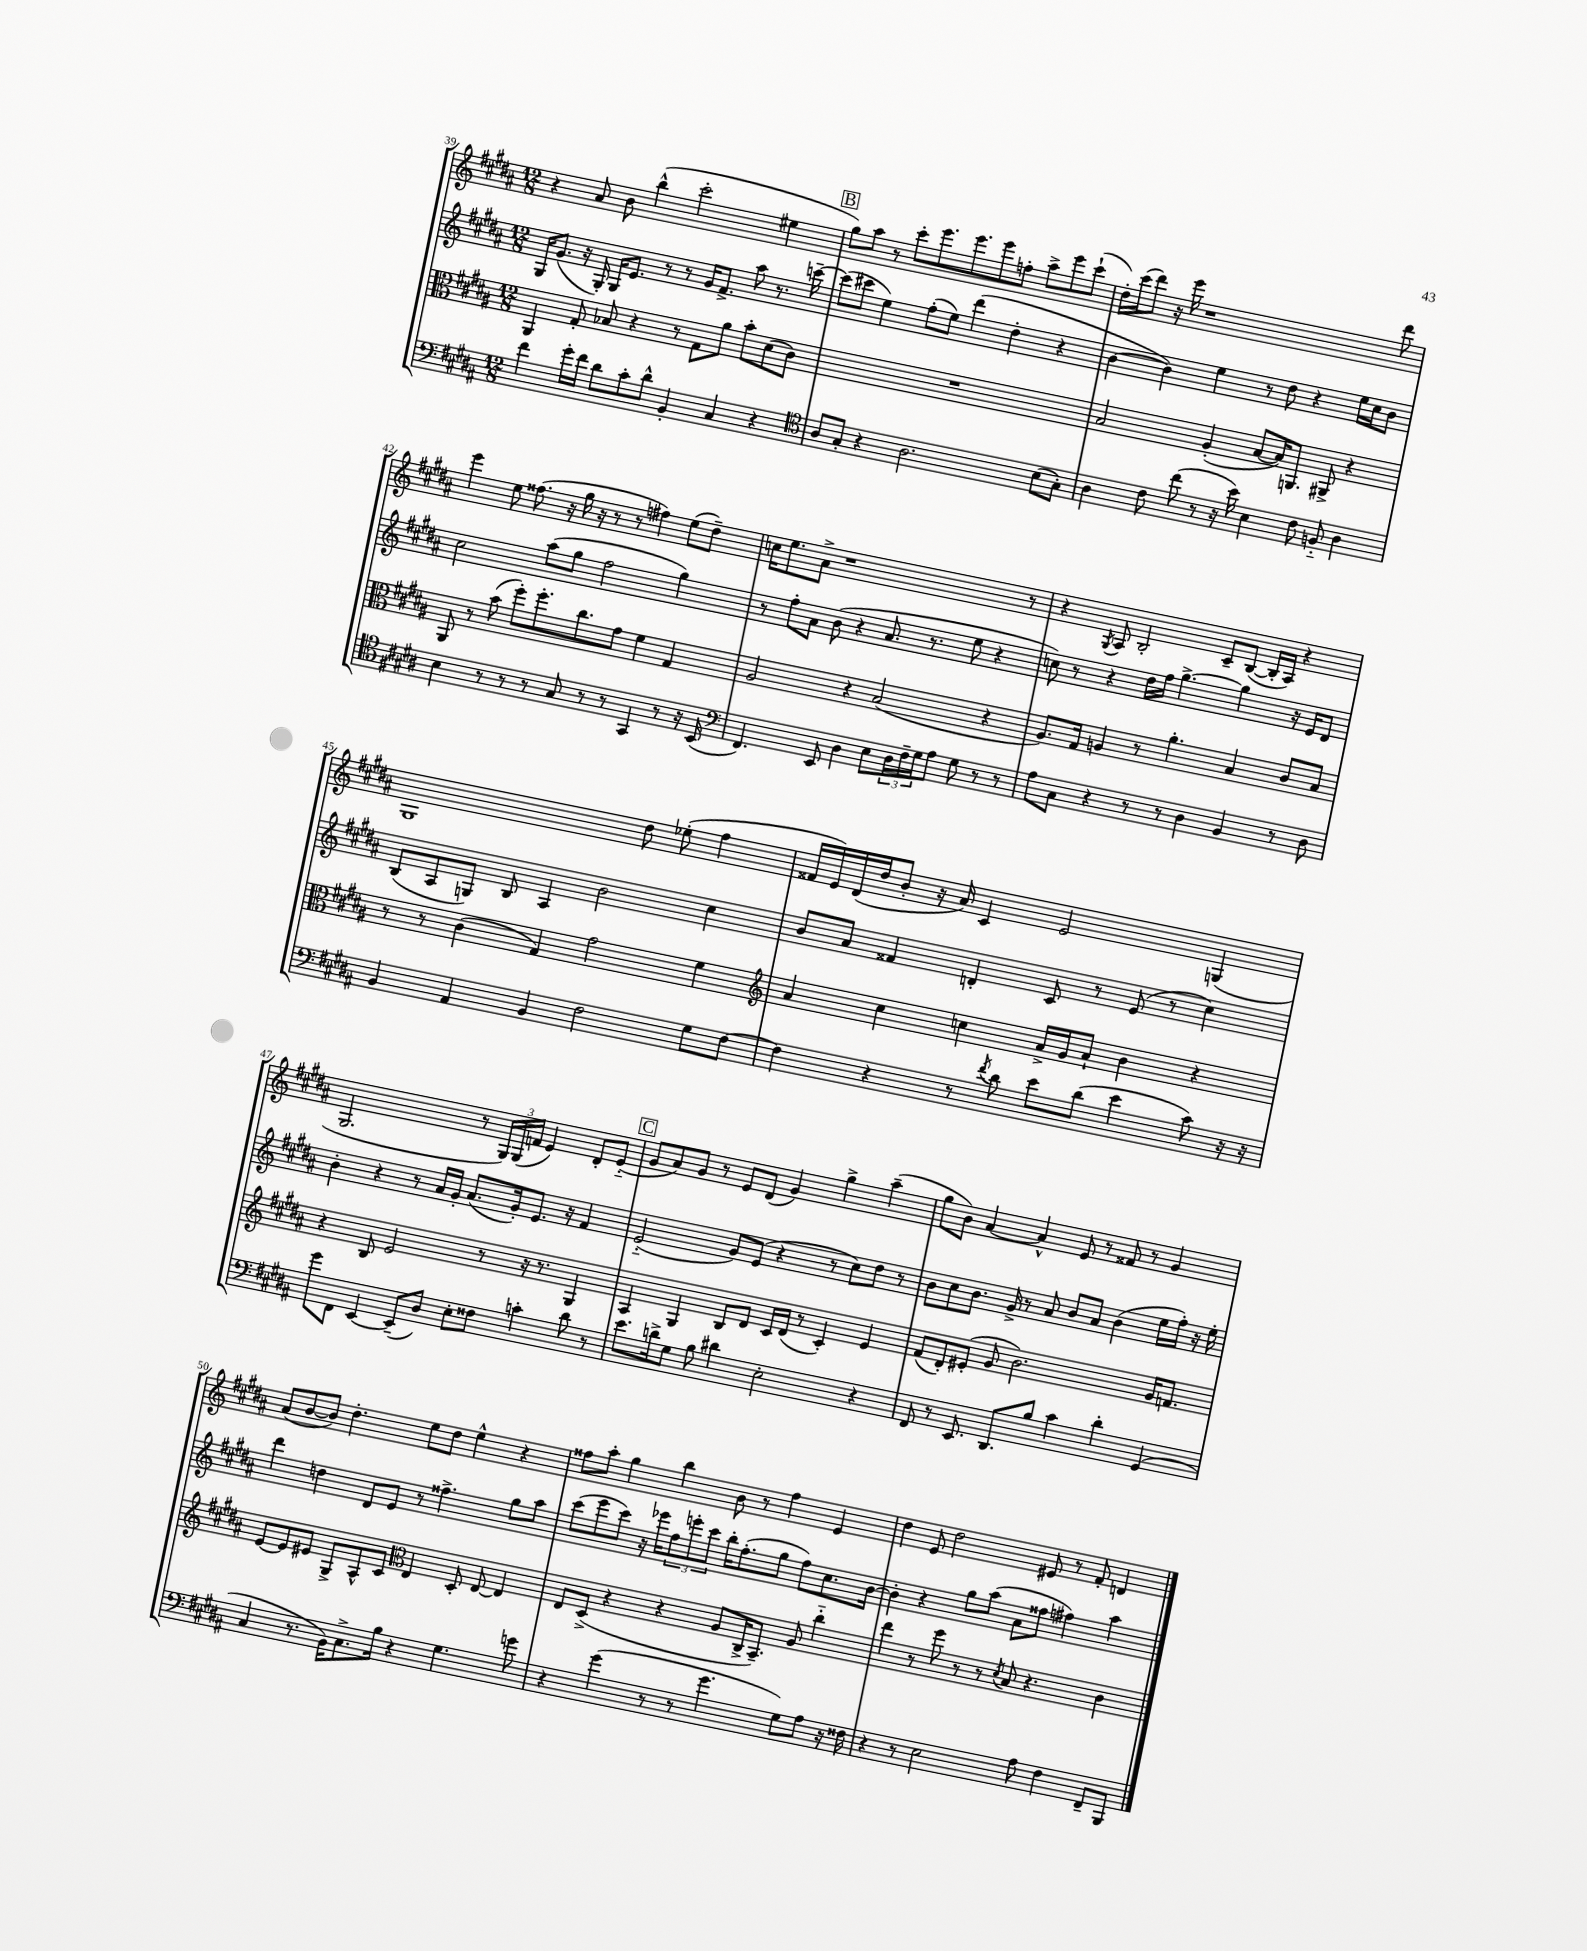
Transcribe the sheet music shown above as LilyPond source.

<<
\new StaffGroup <<
\new Staff = "s0" {
    \clef treble \key b \major \numericTimeSignature \time 12/8
    r4 ais'8 b'8 b''4-^( cis'''2-. eis''4 |
    \mark \markup { \box "B" } gis''8) ais''8 r8 cis'''8-. e'''8. e'''8. e'''8 f''8-. ais''8-> e'''8 cis'''8-!( |
    dis''16-.) cis'''16( dis'''8) r16 e'''16 r1 dis'''8 |
    e'''4 e''8 fisis''8.( r16 gis''16 r16 r8 r8 fis''4) e''8( dis''8--) |
    c''16 e''8. ais'8-> r1 r8 |
    r4 \acciaccatura { gis8 } ais8 b2-. cis'8-- b8~( b16-. ais16) r4 |
    gis1 dis''8 ees''8-.( fis''4 |
    fisis'16 e'16) dis'16( dis''16 b'8-. r16 ais'16) cis'4 e'2 g4( |
    gis2. r8 \tuplet 3/2 { gis16) gis16( f'16 } e'4) dis'8-. e'8-_( |
    \mark \markup { \box "C" } gis'8 ais'8) gis'8 r8 e'8 dis'8( gis'4) gis''4-> ais''4--( |
    gis''8 b'8) ais'4~ ais'4-^ e'8 r8 fisis'8 r8 gis'4 |
    ais'8( b'8~ b'8) dis''4.-. e''8 dis''8 e''4-^ r4 |
    fisis''8 ais''8-. gis''4 b''4 b'8 r8 fisis''4 e'4 |
    dis''4 e'8 dis''2 eis'8 r8 fis'8-. d'4 \bar "|." |
}
\new Staff = "s1" {
    \clef treble \key b \major \numericTimeSignature \time 12/8
    gis16 gis'8.( r16 gis16-.) gis16 e'8. r8 r8 gis'16 fis'8.-> ais''8 r8. c'''16~-- |
    \mark \markup { \box "B" } c'''8( cis'''8 e''4) fis''8-.( e''8) dis'''4( dis''4-. r4 |
    b'4~ b'4) e''4 r8 dis''8 r4 e''16 cis''16 b'8 |
    cis''2 ais''8( gis''8 fis''2 gis''4) |
    r8 fis''8-. ais'8 b'8( r4 ais'8. r8. e''8 r4 |
    c''8) r8 r4 dis''16 fis''16 gis''4.~-> gis''4 r16 e'16 dis'8 |
    b8( ais8 g8) b8 ais4 b'2 cis''4 |
    b'8 ais'8 fisis'4 d'4-. cis'8 r8 e'8( r8 cis''4) |
    b'4-. r4 r8 ais'16 gis'16-. ais'8.( gis'16-.) e'8. r16 fis'4 |
    \mark \markup { \box "C" } e'2-_( gis'8) e'8( r4 r8 cis''8) dis''8 r8 |
    b'8 cis''8 b'8. gis'16-> r8 ais'8 b'8 ais'8 b'4( e''16 fis''16-.) r16 e''16-. |
    dis'''4 d''4 dis'8 e'8 r8 fisis''4.-> gis''8 ais''8 |
    cis'''8( e'''8 cis'''8) r16 ees'''16 \tuplet 3/2 { fis''8 e'''8-. cis'''8 } b''16-. fis''8.-.( gis''8 fis''8) cis''8. b'16~ |
    b'4-. r4 gis''8 ais''8( ais'8 fisis''8 fis''4) ais''4 \bar "|." |
}
\new Staff = "s2" {
    \clef alto \key b \major \numericTimeSignature \time 12/8
    ais,4 gis8-. bes8 r4 r8 gis8 ais'8 b'8-. dis'8( cis'8) |
    \mark \markup { \box "B" } R1. |
    b2 ais4-.( b8~ b16) a,8. ais,8-> r4 |
    ais,8 r8 b'8( fis''8-.) fis''8.-. cis''8. gis'8 fis'4 gis4 |
    ais2 r4 b2( r4 |
    ais8.) gis16 a4 r8 ais'4.-. b4 cis'8 b8 |
    r8 r8 cis'4( gis4) gis'2 fis'4 |
    \clef treble ais'4 cis''4 c''4 ais'16-> gis'16 ais'8-! b'4 r4 |
    r4 b8 e'2 r8 r16 r8. gis4 |
    \mark \markup { \box "C" } ais4 gis4 b8 dis'8 cis'16 dis'16( r8 cis'4-.) e'4 |
    fis'8( dis'8-.) eis'8-.( gis'8 b'2.) gis'16 f'8. |
    e'8~ e'8 eis'8 gis8-> ais8-^ cis'8 \clef alto e4 dis8-. e8~ e4 |
    e8 dis8->( r4 r4 ais8 cis16-> b,8.--) ais8 cis''4-_ |
    e''4 r8 fis''8 r8 r8 \acciaccatura { dis'8 } b8 r4. cis'4 \bar "|." |
}
\new Staff = "s3" {
    \clef bass \key b \major \numericTimeSignature \time 12/8
    fis'4 gis'16-. fis'16 dis'8 cis'8-. dis'8-^ b,4-. cis4 r4 |
    \mark \markup { \box "B" } \clef tenor ais8 gis8-. r4 ais2. b8( gis8-.) |
    ais4 cis'8 cis''8( r8 r16 b'16) b4 cis'8 f8-_ ais4 |
    b4 r8 r8 r8 gis8 r8 r8 gis,4 r8 r16 b,16( |
    \clef bass fis,4.) e,8 dis4 e8 \tuplet 3/2 { dis16 fis16-- gis16 } ais8 gis8 r8 r8 |
    ais8 cis8 r4 r8 r8 dis4 b,4 r8 dis8 |
    b,4 ais,4 b,4 fis2 gis8 fis8~ |
    fis4 r4 r8 \acciaccatura { fis'8 } dis'8 e'8 dis'8( e'4 cis'8) r16 r16 |
    gis'8 fis,8 e,4~ e,8--( dis8) e8-. fisis8 c'4-. dis'8 r8 |
    \mark \markup { \box "C" } e'8. d'16-> gis8 b8 dis'4 e2-. r4 |
    fis,8 r8 e,8. dis,8. b8 cis'4 dis'4-. gis,4( |
    cis4 r8. b,16) cis8.-> b16 r4 gis4. g'8 |
    r4 gis'4( r8 r8 gis'4. gis8) ais8 r16 fisis16 |
    r4 r8 e2 ais8 fis4 fis,8-- b,,8 \bar "|." |
}
>>
>>
\layout { \context { \Score currentBarNumber = #39 } }
